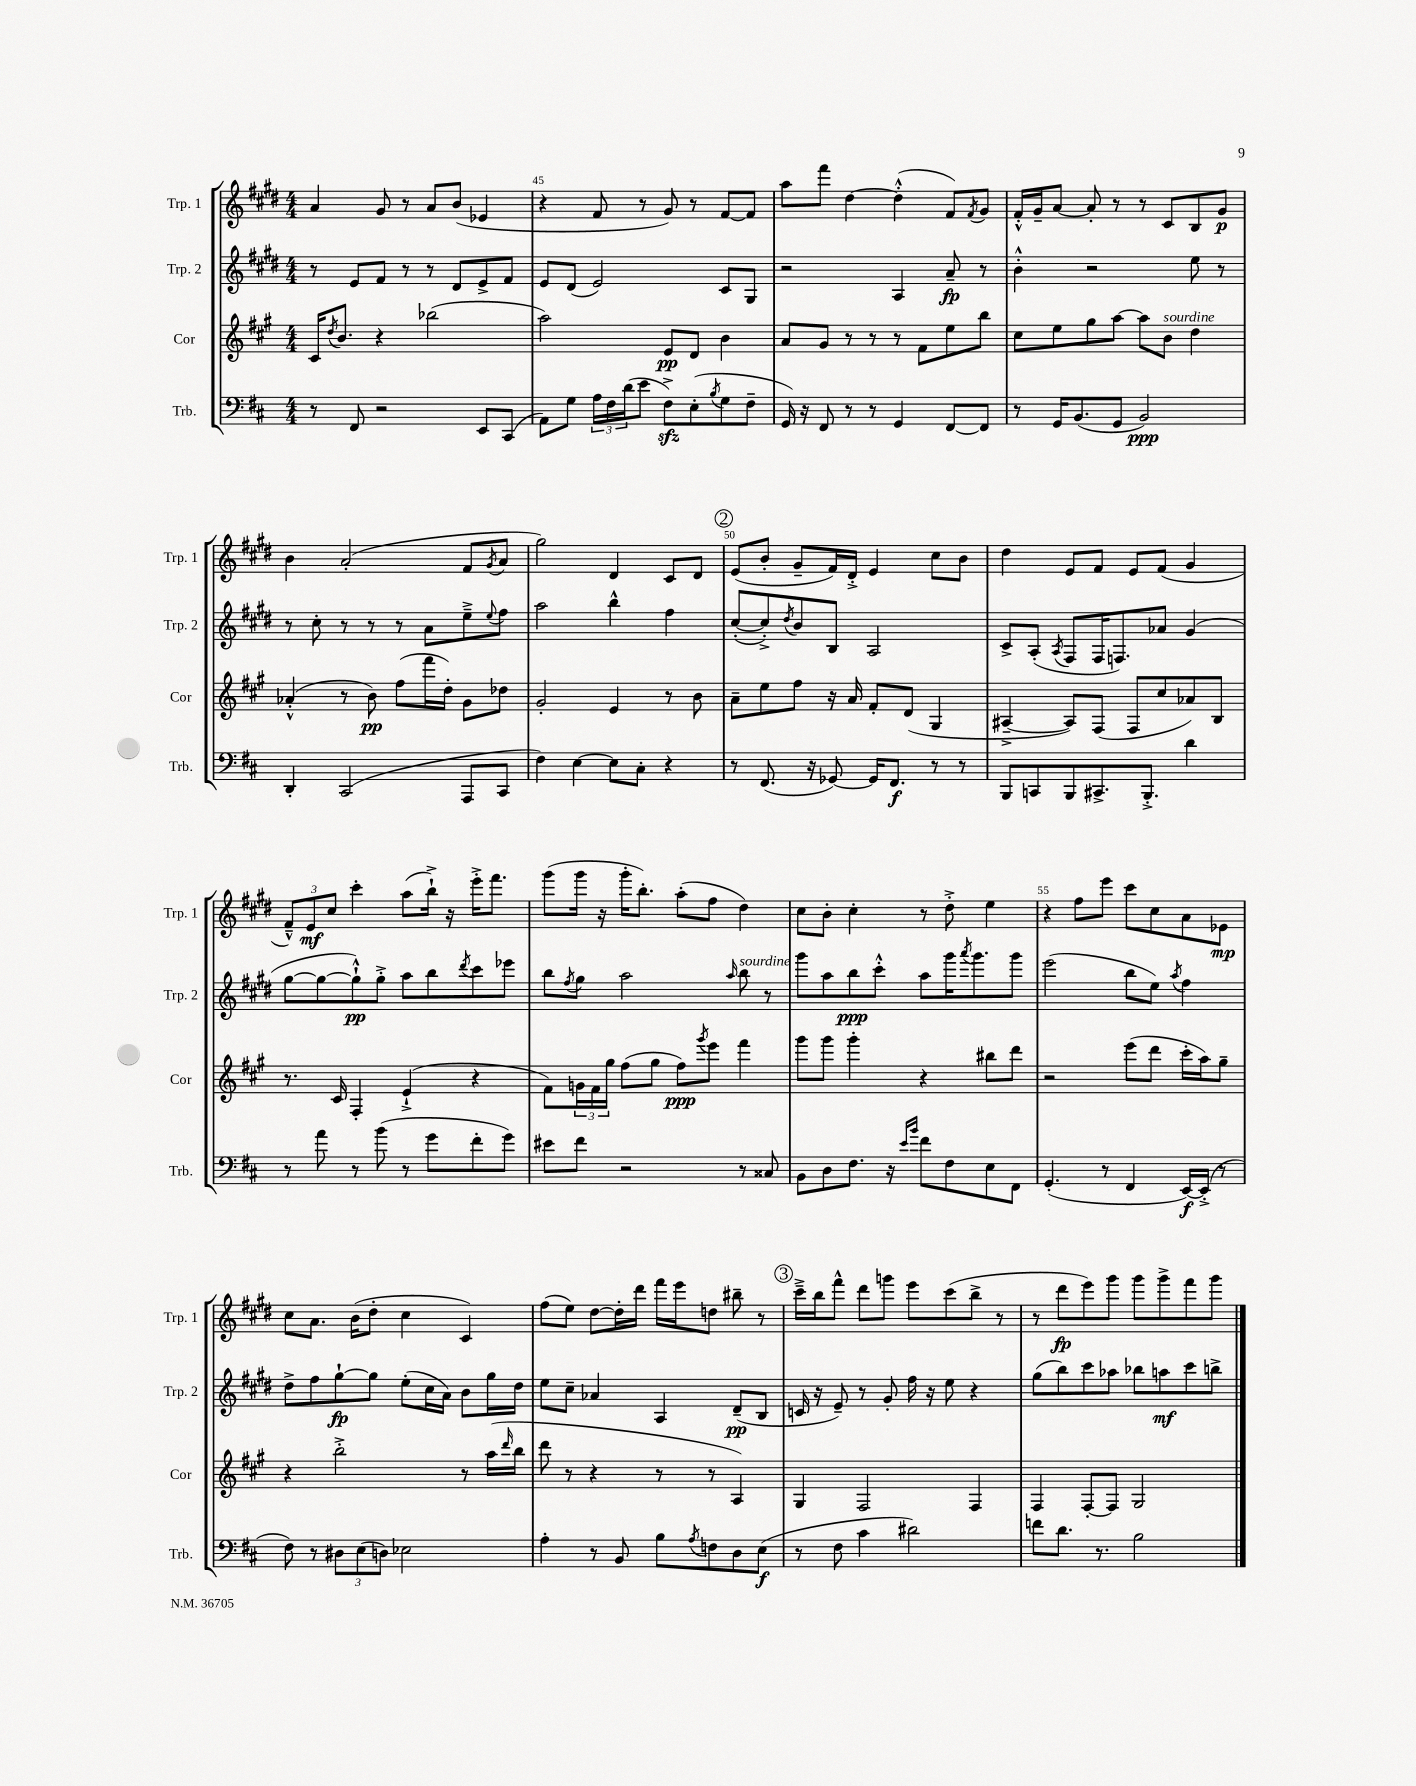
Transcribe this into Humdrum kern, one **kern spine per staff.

**kern	**kern	**kern	**kern
*staff4	*staff3	*staff2	*staff1
*clefF4	*clefG2	*clefG2	*clefG2
*k[f#c#]	*k[f#c#g#]	*k[f#c#g#d#]	*k[f#c#g#d#]
*M4/4	*M4/4	*M4/4	*M4/4
8r	16c#	8r	4a
.	8qdd	.	.
.	8.b	.	.
8FF#	.	8e	.
2r	4r	8f#	8g#
.	.	8r	8r
.	(2bb-	8r	8a
.	.	8d#	(8b
8EE	.	8e^	4e-
(8CC#	.	8f#	.
=	=	=	=
8AA)	2aa)	8e	4r
8G	.	(8d#	.
24A	.	2e)	8f#
24F#	.	.	.
(24d	.	.	.
8e	.	.	8r
8F#^)	8e	.	8g#)
(8E'	8d	.	8r
8qB	.	.	.
8G	4b	8c#	[8f#
8F#~	.	8G#	8f#]
=	=	=	=
16GG)	8a	2r	8aa
16r	.	.	.
8FF#	8g#	.	8fff#
8r	8r	.	[4dd#
8r	8r	.	.
4GG	8r	4A	(4dd#'^^]
.	8f#	.	.
[8FF#	8ee	8a~	8f#)
.	.	.	8qf#
8FF#]	8bb	8r	8g#
=	=	=	=
8r	8cc#	4b'^^	16f#'^^
.	.	.	16g#~
16GG	8ee	.	[8a
(8.BB	.	.	.
.	8gg#	2r	8a']
8GG	[8aa	.	8r
2BB)	8aa]	.	8r
.	8b	.	8c#
.	4dd	8ee	8B
.	.	8r	8g#
=	=	=	=
4DD'	(4a-'^^	8r	4b
.	.	8cc#'	.
(2CC#	8r	8r	(2a'
.	8b)	8r	.
.	(8ff#	8r	.
.	16fff#	8a	.
.	16dd')	.	.
8AAA	8g#	8ee~^	8f#
.	.	8qqee	8qg#
8CC#	8dd-	8ff#	8a
=	=	=	=
4F#)	2g#'	2aa	2gg#)
[4E	.	.	.
8E]	4e	4bb^^	4d#
8C#'	.	.	.
4r	8r	4ff#	8c#
.	8b	.	8d#
=	=	=	=
8r	8a~	([8cc#'	(8e
(8.FF#	8ee	8cc#'^])	8b'
.	.	8qdd#	.
.	8ff#	8b	8g#~
16r	.	.	.
[8GG-)	16r	8B	16f#)
.	16a	.	16d#'^
16GG-]	8f#'	2A	4e
8.FF#	.	.	.
.	(8d	.	.
8r	4G#	.	8cc#
8r	.	.	8b
=	=	=	=
8BBB	[4A#~^	8c#^	4dd#
8CC	.	(8A'	.
.	.	8qA	.
8BBB	8A#])	8F#	8e
8.CC#^	(8F#	16F#	8f#
.	.	8.F)	.
.	8F#	.	8e
8.BBB'^	.	.	.
.	8cc#	8a-	(8f#
4d	8a-)	(4g#	4g#
.	8B	.	.
=	=	=	=
8r	8.r	[8gg#	12f#~^^)
.	.	.	12e
8a	.	8gg#_	.
.	.	.	12cc#
.	16c#	.	.
8r	4F#'	8gg#`^^])	4ccc#'
(8b	.	8gg#'^	.
8r	(4e`^	8aa	(8aa
8g	.	8bb	16bb`^)
.	.	.	16r
.	.	8qddd#	.
8f#'	4r	8ccc#	16eee'^
.	.	.	8.fff#
8g)	.	8eee-	.
=	=	=	=
8e#	8f#)	8bb	(8ggg#
.	.	8qff#	.
8f#	24g	8gg#	16ggg#
.	24f#	.	.
.	.	.	16r
.	24gg#	.	.
2r	(8ff#	2aa	16ggg#'
.	.	.	8.bb')
.	8gg#	.	.
.	8ff#)	.	(8aa'
.	8qggg#	.	.
.	8eee	.	8ff#
.	.	16qqaa	.
8r	4fff#	8bb	4dd#)
8C##	.	8r	.
=	=	=	=
8BB	8ggg#	8ggg#	8cc#
8D	8ggg#	8aa	8b'
8.F#	4ggg#'	8bb	4cc#'
.	.	8ccc#'^^	.
16r	.	.	.
16qqe	.	.	.
16qqb	.	.	.
8f#	4r	8aa	8r
8F#	.	16ggg#	8dd#'^
.	.	8qaaa	.
.	.	8.ggg#	.
8E	8bb#	.	4ee
8FF#	8ddd	8ggg#	.
=	=	=	=
(4.GG'	2r	(2eee	4r
.	.	.	8ff#
8r	.	.	8eee
4FF#	(8eee	8bb	8ccc#
.	8ddd	8ee)	8cc#
.	.	8qaa	.
[16EE)	16ccc#'	4ff#	8a
(16EE'^]	16aa)	.	.
8r	8gg#~	.	8e-
=	=	=	=
8F#)	4r	8dd#^	8cc#
8r	.	8ff#	8.a
12D#	2bb'^	[8gg#`	.
.	.	.	(16b
(12E	.	.	.
.	.	8gg#]	8dd#'
12D)	.	.	.
2E-	.	(8ee'	4cc#
.	.	16cc#	.
.	.	16a)	.
.	8r	8b	4c#)
.	(16aa	16gg#	.
.	16qqddd	.	.
.	16bb	16dd#	.
=	=	=	=
4A'	8ddd	8ee	(8ff#
.	8r	8cc#~	8ee)
8r	4r	4a-	[8dd#
8BB	.	.	16dd#']
.	.	.	16ddd#
8B	8r	4A	16fff#
.	.	.	16eee
8qA	.	.	.
8F	8r	.	8dd
8D	4A)	(8d#~	8bb#~
(8E	.	8B	8r
=	=	=	=
8r	4G#	16c	16ccc#~^
.	.	16r	16bb
8F#	.	8e~)	8fff#^^
4c#	2F#	8r	8ddd#
.	.	8g#'	8ggg
2d#)	.	16ff#	8eee
.	.	16r	.
.	.	8ee	(8ccc#
.	4F#	4r	8bb^
.	.	.	8r
=	=	=	=
8f	4F#	(8gg#	8r
8.d	.	8bb)	8ddd#
.	[8F#'	8ccc#	8eee)
8.r	.	.	.
.	8F#]	8aa-	8ggg#
2B	2G#	8bb-	8ggg#
.	.	8aa	8ggg#^
.	.	8ccc#	8fff#
.	.	8bb^	8ggg#
==	==	==	==
*-	*-	*-	*-
